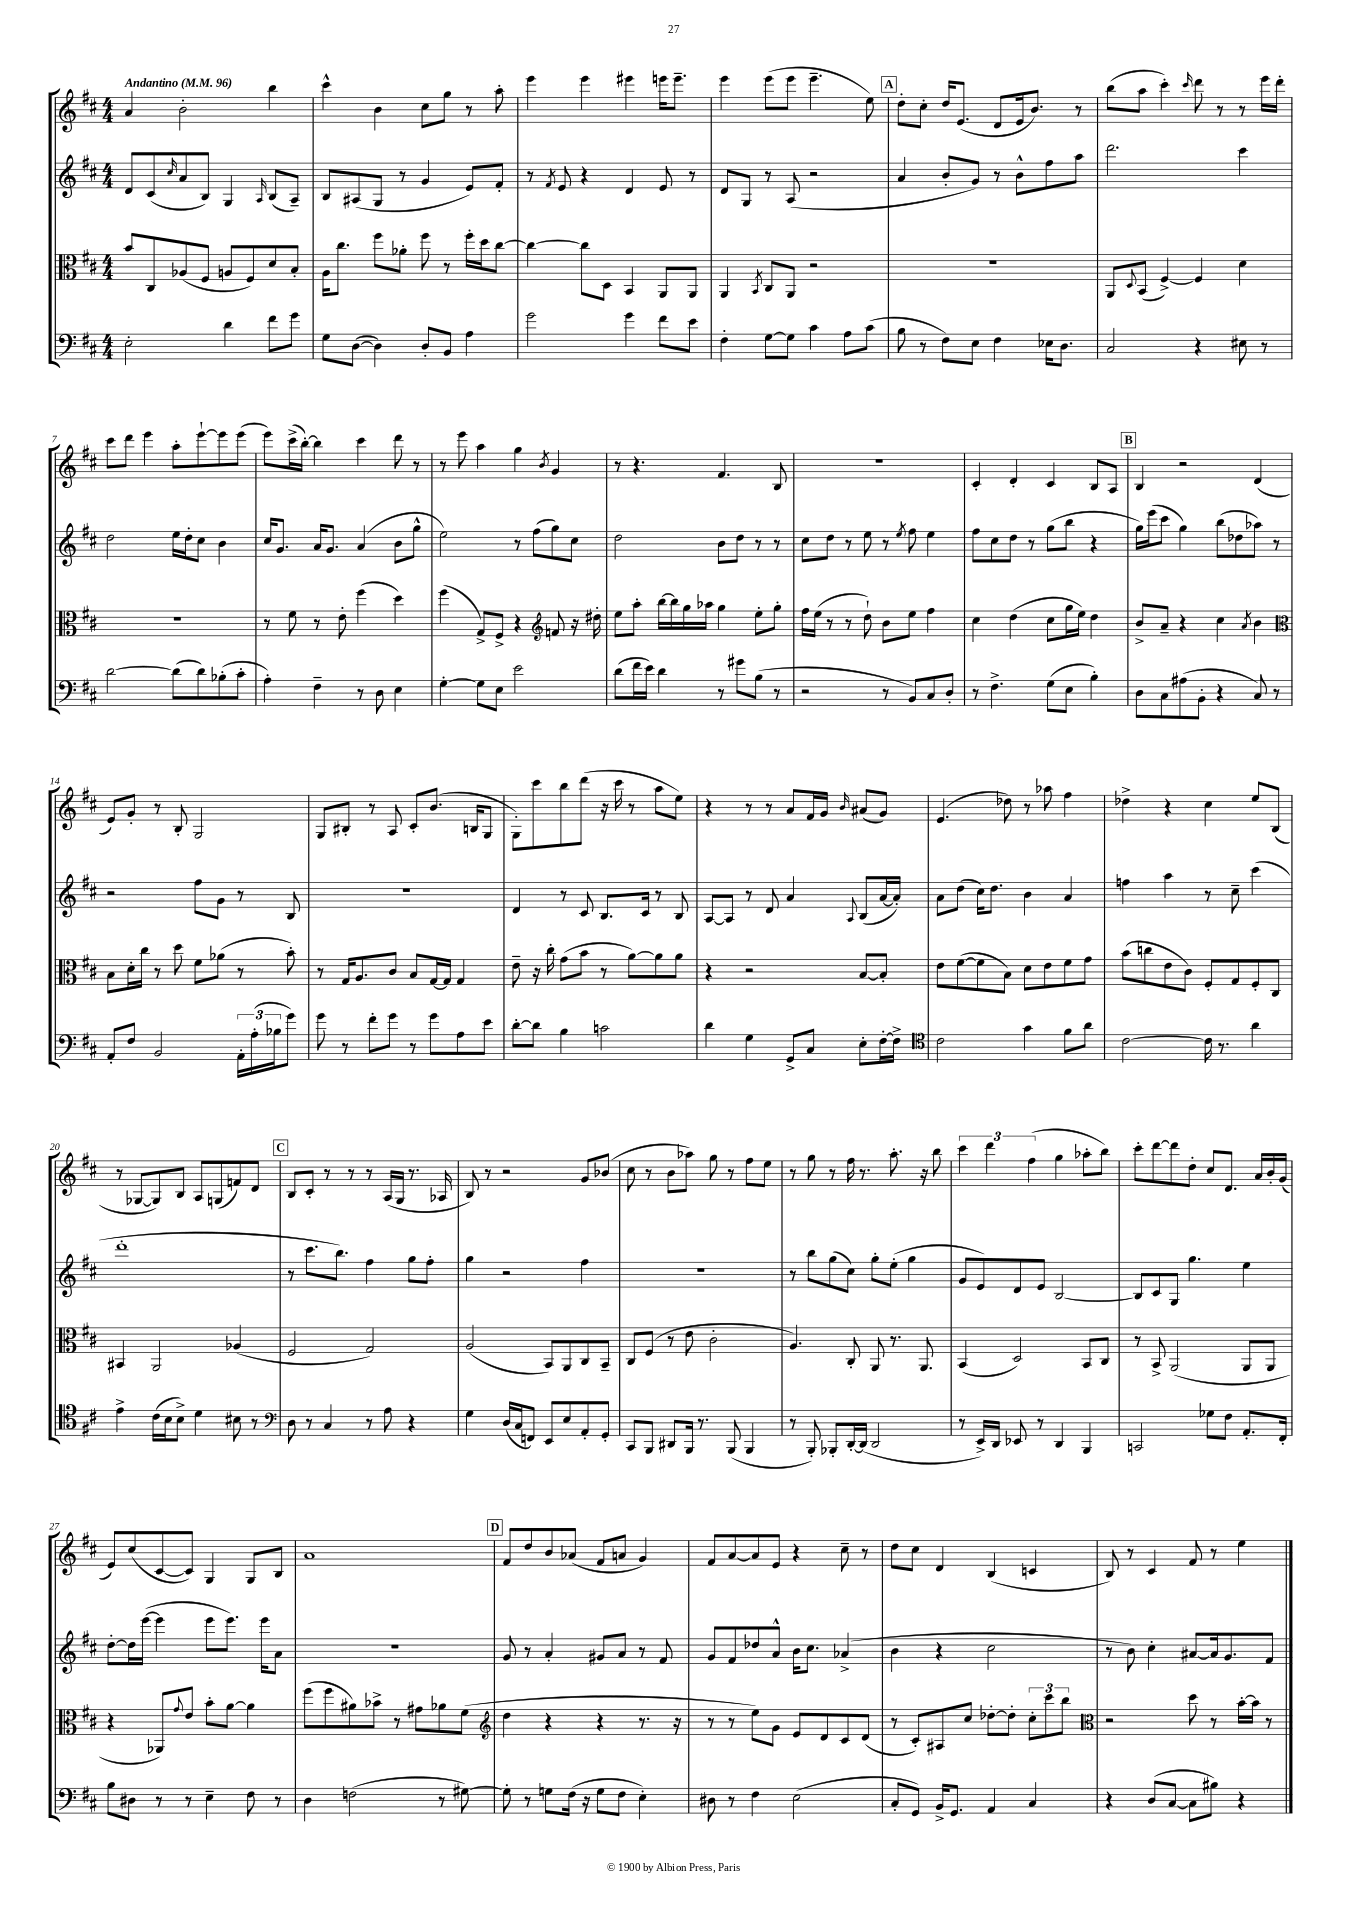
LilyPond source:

<<
\new StaffGroup <<
\new Staff = "s0" {
    \clef treble \key d \major \numericTimeSignature \time 4/4 \tempo "Andantino" 4 = 96
    a'4 b'2-. b''4 |
    cis'''4-^ b'4 cis''8 g''8 r8 a''8-. |
    e'''4 e'''4 eis'''4 e'''16 e'''8.-- |
    e'''4 e'''8( e'''8 e'''4.-- e''8) |
    \mark \markup { \box "A" } d''8-. cis''8-. d''16 e'8.( d'8 e'16 b'8.) r8 |
    b''8( a''8 cis'''4-.) \grace { cis'''16 } d'''8 r8 r8 e'''16 d'''16-. |
    cis'''8 d'''8 e'''4 a''8-. e'''8~-! e'''8 e'''8( |
    e'''8) cis'''16->( b''16~-.) b''4 cis'''4 d'''8 r8 |
    r8 e'''8 a''4 g''4 \acciaccatura { b'8 } g'4 |
    r8 r4. fis'4. b8 |
    R1 |
    cis'4-. d'4-. cis'4 b8 a8 |
    \mark \markup { \box "B" } b4 r2 d'4( |
    e'8) g'8-. r8 b8-. g2 |
    g8 bis8-. r8 a8 cis'8-. b'8.( b16 g8 |
    g8-.) cis'''8 b''8 d'''8( r16 cis'''16 r8 a''8 e''8) |
    r4 r8 r8 a'8 fis'16 g'16 \grace { b'16 } ais'8( g'8) |
    e'4.( des''8) r8 aes''8 fis''4 |
    des''4-> r4 cis''4 e''8 b8( |
    r8 ges8~ ges8) b8 a8 g8( f'8) d'8 |
    \mark \markup { \box "C" } b8 cis'8-. r8 r8 r8 a16( g16 r8. aes16 |
    b8) r8 r2 g'8 bes'8( |
    cis''8 r8 b'8 aes''8) g''8 r8 fis''8 e''8 |
    r8 g''8 r8 fis''16 r8. a''8.-. r16 b''8 |
    \tuplet 3/2 { cis'''4 d'''4 fis''4( } g''4 aes''8-. b''8) |
    cis'''8-. d'''8~ d'''8 d''8-. cis''8 d'8. a'16 b'16-. g'16( |
    e'8) cis''8( cis'8~ cis'8) g4 g8 b8 |
    a'1 |
    \mark \markup { \box "D" } fis'8 d''8 b'8 aes'8( fis'8 a'8 g'4) |
    fis'8 a'8~ a'8 e'8 r4 cis''8-- r8 |
    d''8 cis''8 d'4 b4( c'4 |
    b8) r8 cis'4 fis'8 r8 e''4 \bar "|." |
}
\new Staff = "s1" {
    \clef treble \key d \major \numericTimeSignature \time 4/4
    d'8 cis'8( \grace { cis''16 } a'8 b8) g4 \grace { a16 } b8( a8--) |
    b8 ais8( g8 r8 g'4 e'8) fis'8-. |
    r8 \acciaccatura { fis'8 } e'8 r4 d'4 e'8 r8 |
    d'8 g8 r8 a8( r2 |
    \mark \markup { \box "A" } a'4 b'8-. g'8) r8 b'8-^ fis''8 a''8 |
    d'''2. cis'''4 |
    d''2 e''16 d''16-. cis''8 b'4 |
    cis''16 g'8. a'16 g'8. a'4( b'8 g''8-^ |
    e''2) r8 fis''8( g''8) cis''8 |
    d''2 b'8 d''8 r8 r8 |
    cis''8 d''8 r8 e''8 r8 \acciaccatura { e''8 } fis''8 e''4 |
    fis''8 cis''8 d''8 r8 g''8( b''8 r4 |
    \mark \markup { \box "B" } g''16) e'''16( cis'''8 g''4) b''8( des''8 aes''8) r8 |
    r2 fis''8 g'8 r8 b8 |
    R1 |
    d'4 r8 cis'8 b8. cis'16 r8 b8 |
    a8~ a8 r8 d'8 a'4 \appoggiatura { a8 } b8( a'16~ a'16-.) |
    a'8 d''8( cis''16) d''8. b'4 a'4 |
    f''4 a''4 r8 cis''8-- cis'''4( |
    d'''1-. |
    \mark \markup { \box "C" } r8 cis'''8. b''8.) fis''4 g''8 fis''8-. |
    g''4 r2 fis''4 |
    R1 |
    r8 b''8 g''8( cis''8) g''8-. e''8-.( g''4 |
    g'8 e'8) d'8 e'8 b2~ |
    b8 cis'8 g8 g''4. e''4 |
    d''8~-. d''16 e'''16~( e'''4 e'''8 e'''8.) e'''16 a'8 |
    R1 |
    \mark \markup { \box "D" } g'8 r8 a'4-. gis'8 a'8 r8 fis'8 |
    g'8 fis'8 des''8 a'8-^ b'16 cis''8. aes'4->( |
    b'4 r4 cis''2 |
    r8 b'8) cis''4-. ais'8~ ais'16 g'8. fis'8 \bar "|." |
}
\new Staff = "s2" {
    \clef alto \key d \major \numericTimeSignature \time 4/4
    b'8 cis8 aes8( fis8 a8 fis8) d'8 b8-. |
    a16 cis''8. fis''8 aes'8-. fis''8 r8 fis''16-. d''16 cis''8~ |
    cis''4~ cis''8 d8 b,4 a,8 a,8 |
    a,4 \acciaccatura { b,8 } cis8 a,8 r2 |
    \mark \markup { \box "A" } R1 |
    a,8 \appoggiatura { d8 } b,8( fis4~->) fis4 d'4 |
    R1 |
    r8 fis'8 r8 e'8-. fis''4( d''4) |
    fis''4( g8->) fis8-> r4 \clef treble f'8 r16 dis''16-. |
    e''8 a''8-. b''16~ b''16 g''16 aes''16 g''4 e''8-. g''8-. |
    fis''16 e''16( r8 r8 d''8-!) b'8 e''8 fis''4 |
    cis''4 d''4( cis''8 g''16 e''16) d''4 |
    \mark \markup { \box "B" } b'8-> a'8-- r4 cis''4 \acciaccatura { a'8 } b'4 |
    \clef alto b8 d'16-. cis''16 r8 d''8 fis'8 aes'8( r8 b'8-.) |
    r8 g16 a8. cis'8 b8 g16~ g16 g4 |
    e'8-- r16 cis''16-. g'8( b'8 r8 a'8~) a'8 a'8 |
    r4 r2 b8~ b8-. |
    e'8 fis'8~( fis'8 b8) d'8 e'8 fis'8 g'8 |
    b'8( c''8 e'8 cis'8) fis8-. g8 fis8-. cis8 |
    bis,4 a,2 aes4( |
    \mark \markup { \box "C" } fis2 g2) |
    a2( b,8) a,8 cis8 b,8-- |
    cis8 fis8( r8 e'8 cis'2-. |
    a4.) cis8-. a,8 r8. a,8. |
    b,4( d2) b,8 cis8 |
    r8 b,8-> a,2( a,8 a,8 |
    r4 aes,8) \appoggiatura { g'8 } e'8 b'8-. a'8~ a'4 |
    fis''8( fis''8 ais'8) bes'8-> r8 gis'8 aes'8 fis'8( |
    \mark \markup { \box "D" } \clef treble d''4 r4 r4 r8. r16 |
    r8 r8 e''8) g'8 e'8 d'8 cis'8 d'8( |
    r8 cis'8-.) ais8 cis''8 des''8~-. des''8-. \tuplet 3/2 { cis''8-. cis'''8 b''8 } |
    \clef alto r2 d''8 r8 b'16~-. b'16 r8 \bar "|." |
}
\new Staff = "s3" {
    \clef bass \key d \major \numericTimeSignature \time 4/4
    e2-. d'4 fis'8 g'8 |
    g8 d8~( d4) d8-. b,8 a4 |
    g'2 g'4 fis'8 e'8 |
    fis4-. g8~ g8 cis'4 a8 cis'8( |
    \mark \markup { \box "A" } b8 r8 fis8) e8 fis4 ees16 d8. |
    cis2 r4 eis8 r8 |
    d'2~ d'8( d'8) bes8-.( cis'8-. |
    a4-.) fis4-- r8 d8 e4 |
    g4~-. g8 e8 e'2 |
    d'8( fis'16 e'16) d'4 r8 gis'8 b8( r8 |
    r2 r8 b,8) cis8 d8-. |
    r8 fis4.-> g8( e8 b4-.) |
    \mark \markup { \box "B" } d8 cis8 ais8( b,8-. r4 cis8) r8 |
    a,8-. fis8 b,2 \tuplet 3/2 { a,16-. a16-.( bes16 } g'8) |
    g'8 r8 fis'8-. g'8 r8 g'8 a8 e'8 |
    d'8~-. d'8 b4 c'2 |
    d'4 g4 g,8-> cis8 e8-. fis16~-. fis16-> |
    \clef tenor cis'2 g'4 fis'8 a'8 |
    cis'2~ cis'16 r8. a'4 |
    e'4-> cis'16( b16 b8->) d'4 bis8 r8 |
    \mark \markup { \box "C" } \clef bass d8 r8 cis4 r8 a8 r4 |
    g4 d16( cis16 f,8) e,8 e8 a,8-. g,8-. |
    cis,8 b,,8 dis,8 b,,16 r8. b,,8( b,,4 |
    r8 b,,8-.) bes,,8-. d,16~-. d,16( d,2 |
    r8 e,16->) d,16 ees,8 r8 d,4 b,,4 |
    c,2 ges8 fis8 a,8.-. fis,16-. |
    b8 dis8 r8 r8 e4-- fis8 r8 |
    d4 f2( r8 gis8~) |
    \mark \markup { \box "D" } gis8-. r8 g8 fis16( r16 g8 fis8 e4-.) |
    dis8 r8 fis4 e2( |
    cis8-. g,8) b,16-> g,8. a,4 cis4 |
    r4 d8( cis8~ cis8 bis8) r4 \bar "|." |
}
>>
>>
